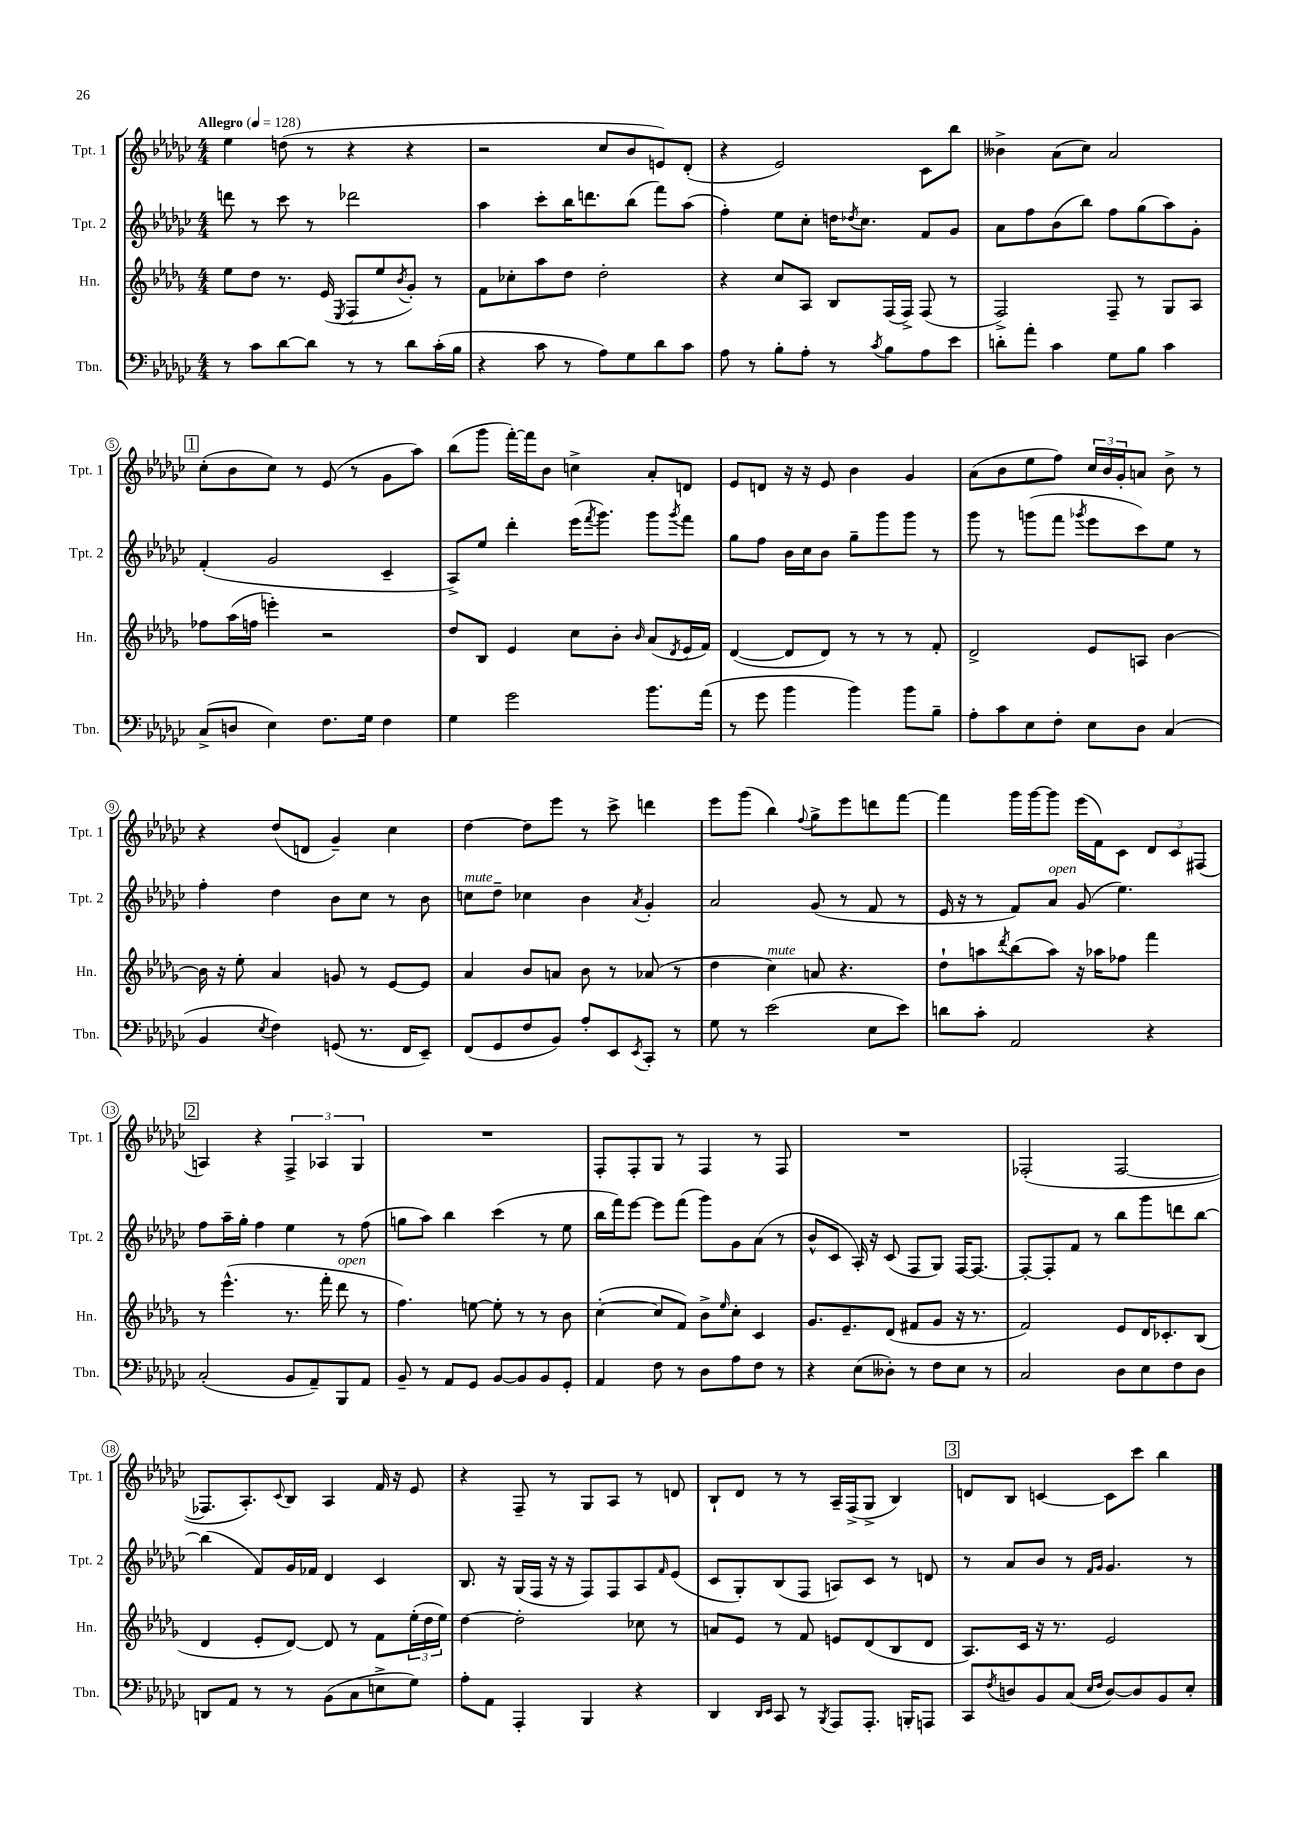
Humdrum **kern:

**kern	**kern	**kern	**kern
*part4	*part3	*part2	*part1
*staff4	*staff3	*staff2	*staff1
*I"Tbn.	*I"Hn.	*I"Tpt. 2	*I"Tpt. 1
*I'Tbn.	*I'Hn.	*I'Tpt. 2	*I'Tpt. 1
*clefF4	*clefG2	*clefG2	*clefG2
*k[b-e-a-d-g-c-]	*k[b-e-a-d-g-]	*k[b-e-a-d-g-c-]	*k[b-e-a-d-g-c-]
*M4/4	*M4/4	*M4/4	*M4/4
*MM128	*MM128	*MM128	*MM128
=1	=1	=1	=1
!	!	!	!LO:TX:a:B:t=Allegro
8r	8ee-\L	8dddn\	4ee-\
8c-\L	8dd-\J	8r	.
[8d-\	8.r	8ccc-\	(8ddn\
8d-\J]	.	8r	8r
.	(16e-/	.	.
.	8qE-/	.	.
8r	8F/L	2ddd-X\	4r
8r	8ee-/	.	.
.	8qb-/	.	.
8d-\L	8g-'/J)	.	4r
(16c-'\L	8r	.	.
16B-\JJ	.	.	.
=2	=2	=2	=2
4r	8f\L	4aa-\	2r
.	8cc-X'\	.	.
8c-\	8aa-\	8ccc-'\L	.
8r	8dd-\J	16bb-\K	.
.	.	8.dddn\	.
8A-\L)	2dd-'\	.	8cc-/L
8G-\	.	(8bb-\J	8b-/
8d-\	.	8fff\L)	8en/)
8c-\J	.	(8aa-\J	(8d-'/J
=3	=3	=3	=3
8A-\	4r	4ff'\)	4r
8r	.	.	.
8B-'\L	8cc/L	8ee-\L	2e-/)
8A-'\J	8A-/J	8cc-'\J	.
8r	8B-/L	16ddn\KL	.
.	.	8qdd-X/	.
.	.	8.cc-\J	.
8qc-/	.	.	.
8B-\L	(16F/L	.	.
.	16F^/JJ)	.	.
8A-\	(8F/	8f/L	8c-\L
8e-\J	8r	8g-/J	8bb-\J
=4	=4	=4	=4
8dn'\L	2F^/)	8a-\L	4b--X^\
8a-'\J	.	8ff\	.
4c-\	.	(8b-\	(8a-\L
.	.	8bb-\J)	8cc-\J)
8G-\L	8F~/	8ff\L	2a-/
8B-\J	8r	(8gg-\	.
4c-\	8G-/L	8aa-\)	.
.	8A-/J	8g-'\J	.
!!LO:LB:g=z
!!LO:REH:place=s1:t=1
=5	=5	=5	=5
(8C-^/L	8ff-X\L	(4f'/	(8cc-'\L
8Dn/J	(16aa-\L	.	8b-\
.	16ffn\JJ	.	.
4E-\)	4eeen'\)	2g-/	8cc-\J)
.	.	.	8r
8.F\L	2r	.	(8e-/
.	.	.	8r
16G-\Jk	.	.	.
4F\	.	4c-~/	8g-\L
.	.	.	8aa-\J)
=6	=6	=6	=6
4G-\	8dd-/L	8A-^/L)	(8bb-\L
.	8B-/J	8ee-/J	8ggg-\J
2g-\	4e-/	4ddd-'\	[16fff'\LL)
.	.	.	16fff\J]
.	.	.	8b-\J
.	8cc\L	(16eee-\KL	4ccn^\
.	.	8qfff/	.
.	.	8.ggg-\J)	.
.	8b-'\J	.	.
.	16qqb-/	.	.
8.b-\L	(8a-/L	8ggg-\L	8a-'/L
.	8qd-/	8qggg-/	.
.	16e-/L	8fff\J	8dn/J
(16a-\Jk	16f/JJ)	.	.
=7	=7	=7	=7
8r	([4d-/	8gg-\L	8e-/L
8g-\	.	8ff\J	8dn/J
4b-\	8d-/L]	16b-\LL	16r
.	.	16cc-\J	16r
.	8d-/J)	8b-\J	8e-/
4b-\)	8r	8gg-~\L	4b-\
.	8r	8ggg-\	.
8b-\L	8r	8ggg-\J	4g-/
8B-~\J	8f'/	8r	.
=8	=8	=8	=8
8A-'\L	2d-^/	8ggg-\	(8a-\L
8c-\	.	8r	8b-\
8E-\	.	(8gggn\L	8ee-\
8F'\J	.	8fff\J	8ff\J)
.	.	8qggg-X/	.
8E-\L	8e-/L	8eee-\L	24cc-/LL
.	.	.	24b-/
.	.	.	24g-'/J
8D-\J	8An/J	8ccc-\)	8an/J
(4C-/	[4b-\	8ee-\J	8b-^\
.	.	8r	8r
!!LO:LB:g=z
=9	=9	=9	=9
4BB-/	16b-\]	4ff'\	4r
.	16r	.	.
.	8ee-'\	.	.
8qE-/	.	.	.
4F\)	4a-/	4dd-\	(8dd-/L
.	.	.	8dn/J
(8GGn/	8gn/	8b-\L	4g-~/)
8.r	8r	8cc-\J	.
.	[8e-/L	8r	4cc-\
16FF/KL	.	.	.
8EE-~/J)	8e-/J]	8b-\	.
=10	=10	=10	=10
!	!	!LO:TX:a:i:t=mute	!
(8FF/L	4a-/	8ccn\L	[4dd-\
8GG-/	.	8dd-~\J	.
8F/	8b-/L	4cc-X\	8dd-\L]
8BB-/J)	8an/J	.	8eee-\J
8A-'/L	8b-\	4b-\	8r
8EE-/	8r	.	8ccc-^\
8qEE-/	.	8qa-/	.
8CC-'/J	(8a-X/	4g-'/	4dddn\
8r	8r	.	.
=11	=11	=11	=11
8G-\	4dd-\	2a-/	8eee-\L
8r	.	.	(8ggg-\J
!	!LO:TX:a:i:t=mute	!	!
(2e-\	4cc\)	.	4bb-\)
.	.	.	8qqff/
.	8an/	(8g-/	8gg-^\L
.	4.r	8r	8eee-\
8E-\L	.	8f/	8dddn\
8e-\J)	.	8r	[8fff\J
=12	=12	=12	=12
8dn\L	8dd-`\L	16e-/	4fff\]
.	.	16r	.
8c-'\J	8aan\	8r	.
.	8qddd-/	.	.
2AA-/	(8bb-\	8f/L)	16ggg-\LL
.	.	.	[16ggg-\J
!	!	!LO:TX:a:i:t=open	!
.	8aa\J)	8a-/J	8ggg-\J]
.	16r	(8g-/	(16eee-\LL
.	16aa-X\KL	.	16f\J)
.	8ff-X\J	4.ee-\)	8c-\J
4r	4fff\	.	12d-/L
.	.	.	12c-/
.	.	.	(12F#X/J
!!LO:LB:g=z
!!LO:REH:place=s1:t=2
=13	=13	=13	=13
(2C-'/	8r	8ff\L	4An/)
.	(4.eee-^^\	16aa-~\L	.
.	.	16gg-'\JJ	.
.	.	4ff\	4r
8BB-/L	8.r	4ee-\	6F^/
8AA-~/)	.	.	.
.	.	.	6A-X/
.	16fff'\	.	.
!	!LO:TX:a:i:t=open	!	!
8BBB-/	8ddd-\	8r	.
.	.	.	6G-/
8AA-/J	8r	(8ff\	.
=14	=14	=14	=14
8BB-~/	4.ff\)	8ggn\L	1r
8r	.	8aa-\J)	.
8AA-/L	.	4bb-\	.
8GG-/J	[8een\	.	.
[8BB-/L	8ee'\]	(4ccc-\	.
8BB-/]	8r	.	.
8BB-/	8r	8r	.
8GG-'/J	8b-\	8ee-\	.
=15	=15	=15	=15
4AA-/	([4cc'\	16bb-\LL	8F'/L
.	.	16fff\J)	.
.	.	[8eee-\J	8F'/
8F\	8cc/L]	8eee-\L]	8G-/J
8r	8f/J)	(8fff\J	8r
8D-\L	8b-^\L	8ggg-\L)	4F/
.	16qqee-/	.	.
8A-\	8cc'\J	8g-\	.
8F\J	4c/	(8a-\J	8r
8r	.	8r	8F/
=16	=16	=16	=16
4r	8.g-/L	8b-^^/L	1r
.	.	8c-/J	.
.	8.e-~/	.	.
(8E-\L	.	16A-'/)	.
.	.	16r	.
8D--X'\J)	(8d-/J	(8c-/	.
8r	8f#X/L	8F/L	.
8F\L	8g-/J	8G-/J)	.
8E-\J	16r	[16F/KL	.
.	8.r	8.F/J_	.
8r	.	.	.
=17	=17	=17	=17
2C-/	2f/)	8F'/L_	(2F-X'/
.	.	8F'/]	.
.	.	8f/J	.
.	.	8r	.
8D-\L	8e-/L	8bb-\L	[2F-/
8E-\	16d-/K	8ggg-\	.
.	8.c-X'/	.	.
8F\	.	8dddn\	.
8D-\J	(8B-/J	[8bb-\J	.
!!LO:LB:g=z
=18	=18	=18	=18
8DDn/L	4d-/	(4bb-\]	8.F-X/L]
8AA-/J	.	.	.
.	.	.	8.A-'/)
8r	8e-'/L	8f/L)	.
.	.	.	8qqc-/
8r	[8d-/J)	16g-/L	8B-/J
.	.	16f-X/JJ	.
(8BB-\L	8d-/]	4d-/	4A-/
8C-\	8r	.	.
8En^\	8f\L	4c-/	16f/
.	.	.	16r
8G-\J)	(24ee-'\L	.	8e-/
.	24dd-\	.	.
.	24ee-\JJ)	.	.
=19	=19	=19	=19
8A-'\L	[4dd-\	8.B-/	4r
8AA-\J	.	.	.
.	.	16r	.
4AAA-'/	2dd-'\]	(16G-/LL	8F~/
.	.	16F/JJ	.
.	.	16r	8r
.	.	16r	.
4BBB-/	.	8F/L)	8G-/L
.	.	8F/	8A-/J
4r	8cc-X\	8A-/	8r
.	.	16qqf/	.
.	8r	(8e-/J	8dn/
=20	=20	=20	=20
4DD-/	8an/L	8c-/L	8B-`/L
.	8e-/J	8G-'/)	8d-/J
16qqDD-/LL	.	.	.
16qqEE-/JJ	.	.	.
8CC-/	8r	(8B-/	8r
8r	8f/	8F/J	8r
8qBBB-/	.	.	.
8AAA-/L	8en/L	8An/L)	16A-~/LL
.	.	.	(16F^/J
8.AAA-'/J	(8d-/	8c-/J	8G-^/J
.	8B-/	8r	4B-/)
16BBBn'/KL	.	.	.
8AAAn/J	8d-/J	8dn/	.
!!LO:REH:place=s1:t=3
=21	=21	=21	=21
8CC-/L	8.A-/L)	8r	8dn/L
8qF/	.	.	.
8Dn/	.	8a-/L	8B-/J
.	16c/Jk	.	.
8BB-/	16r	8b-/J	[4cn/
.	8.r	.	.
(8C-/J	.	8r	.
16qqE-/LL	.	16qqf/LL	.
16qqF/JJ	.	16qqg-/JJ	.
[8D/L)	2e-/	4.g-/	8c\L]
8D/]	.	.	8ccc-\J
8BB-/	.	.	4bb-\
8E-'/J	.	8r	.
==	==	==	==
*-	*-	*-	*-
